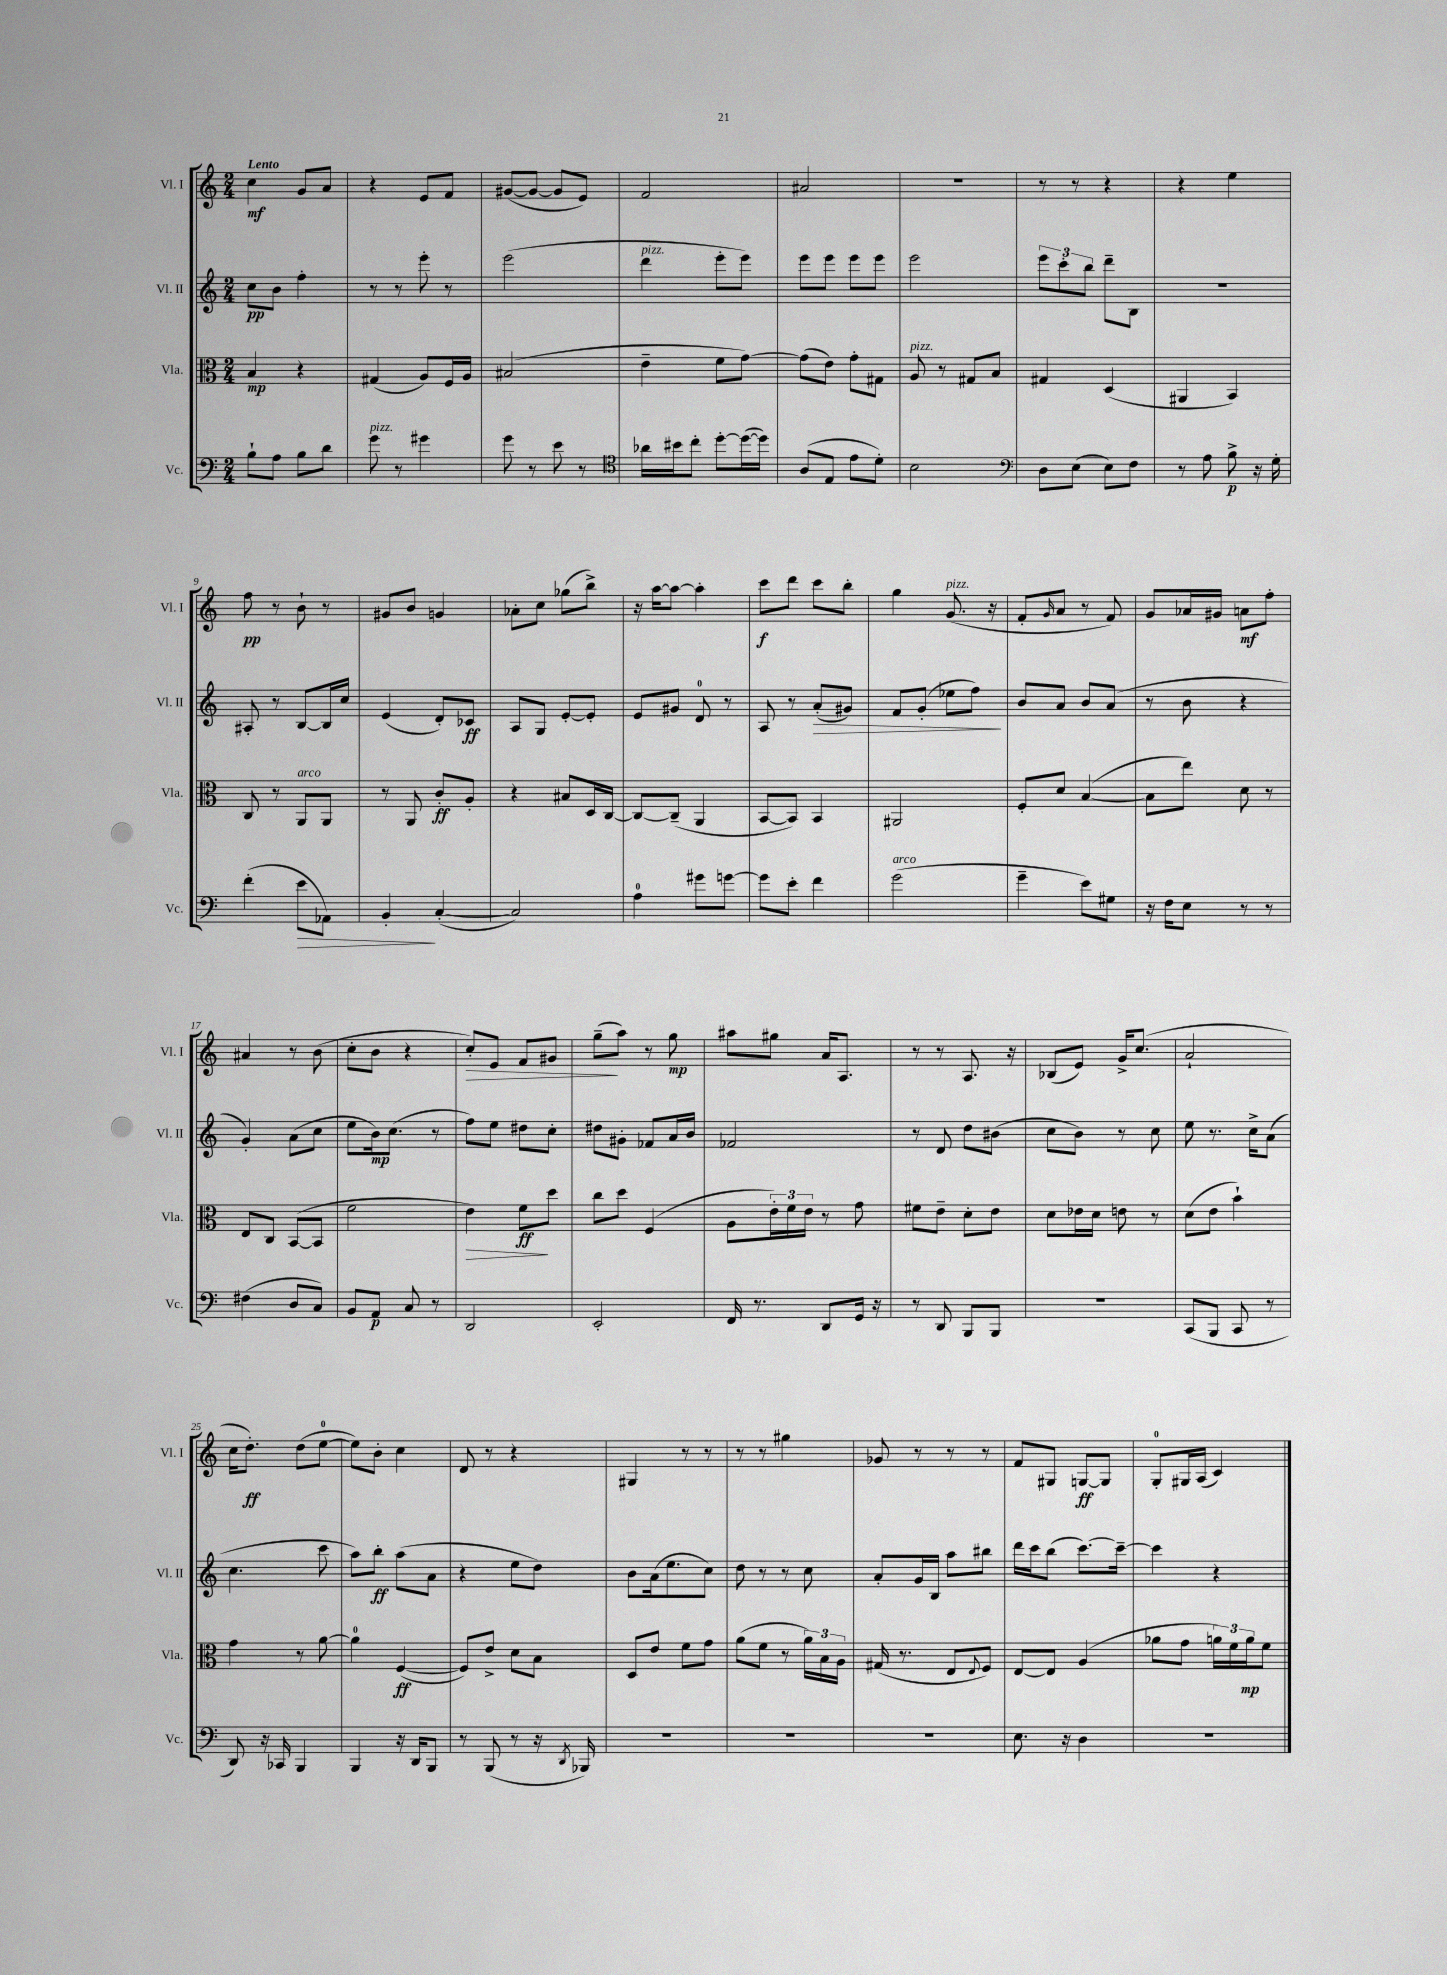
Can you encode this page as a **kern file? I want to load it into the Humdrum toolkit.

**kern	**dynam	**kern	**dynam	**kern	**dynam	**kern	**dynam
*part4	*part4	*part3	*part3	*part2	*part2	*part1	*part1
*staff4	*staff4	*staff3	*staff3	*staff2	*staff2	*staff1	*staff1
*I"Vc.	*	*I"Vla.	*	*I"Vl. II	*	*I"Vl. I	*
*I'Vc.	*	*I'Vla.	*	*I'Vl. II	*	*I'Vl. I	*
*clefF4	*	*clefC3	*	*clefG2	*	*clefG2	*
*k[]	*	*k[]	*	*k[]	*	*k[]	*
*M2/4	*	*M2/4	*	*M2/4	*	*M2/4	*
=1	=1	=1	=1	=1	=1	=1	=1
!	!	!	!	!	!	!LO:TX:a:B:t=Lento	!
8B`\L	.	4B/	mp	8cc\L	pp	4cc\	mf
8A\J	.	.	.	8b\J	.	.	.
8B\L	.	4r	.	4ff'\	.	8g/L	.
8d\J	.	.	.	.	.	8a/J	.
=2	=2	=2	=2	=2	=2	=2	=2
!LO:TX:a:i:t=pizz.	!	!	!	!	!	!	!
8g\	.	(4G#X/	.	8r	.	4r	.
8r	.	.	.	8r	.	.	.
4g#X\	.	8A/L)	.	8eee'\	.	8e/L	.
.	.	16F/L	.	8r	.	8f/J	.
.	.	16A/JJ	.	.	.	.	.
=3	=3	=3	=3	=3	=3	=3	=3
8g\	.	(2B#X/	.	(2eee\	.	([8g#X/L	.
8r	.	.	.	.	.	8g#/J_	.
8e\	.	.	.	.	.	8g#/L]	.
8r	.	.	.	.	.	8e/J)	.
=4	=4	=4	=4	=4	=4	=4	=4
*clefC4	*	*	*	*	*	*	*
!	!	!	!	!LO:TX:a:i:t=pizz.	!	!	!
16a-X\LL	.	4e~\	.	4ddd\	.	2f/	.
16b#X\J	.	.	.	.	.	.	.
8cc'\J	.	.	.	.	.	.	.
[8dd'\L	.	8f\L	.	8eee'\L	.	.	.
(16dd\L_	.	[8g\J)	.	8eee\J)	.	.	.
16dd\JJ])	.	.	.	.	.	.	.
=5	=5	=5	=5	=5	=5	=5	=5
(8A/L	.	(8g\L]	.	8eee\L	.	2a#X/	.
8E/J	.	8e\J)	.	8eee\J	.	.	.
8e\L	.	8g'\L	.	8eee\L	.	.	.
8d'\J)	.	8G#X\J	.	8eee\J	.	.	.
=6	=6	=6	=6	=6	=6	=6	=6
!	!	!LO:TX:a:i:t=pizz.	!	!	!	!	!
2B\	.	8A/	.	2eee\	.	2r	.
.	.	8r	.	.	.	.	.
.	.	8G#X/L	.	.	.	.	.
.	.	8B/J	.	.	.	.	.
=7	=7	=7	=7	=7	=7	=7	=7
*clefF4	*	*	*	*	*	*	*
8D\L	.	4G#X/	.	12eee\L	.	8r	.
.	.	.	.	12ccc'\	.	.	.
(8E\J	.	.	.	.	.	8r	.
.	.	.	.	12bb\J	.	.	.
8E\L)	.	(4D/	.	8ddd~\L	.	4r	.
8F\J	.	.	.	8B\J	.	.	.
=8	=8	=8	=8	=8	=8	=8	=8
8r	.	4AA#X/	.	2r	.	4r	.
8A\	.	.	.	.	.	.	.
8B^\	p	4BB/)	.	.	.	4ee\	.
16r	.	.	.	.	.	.	.
16G'\	.	.	.	.	.	.	.
!!LO:LB:g=z
=9	=9	=9	=9	=9	=9	=9	=9
(4f'\	.	8C/	.	8A#X'/	.	8ff\	pp
.	.	8r	.	8r	.	8r	.
!	!	!LO:TX:a:i:t=arco	!	!	!	!	!
!	!LO:HP:b	!	!	!	!	!	!
8e\L	>	8AA/L	.	[8B/L	.	8b`\	.
8AA-X\J)	.	8AA/J	.	16B/L]	.	8r	.
.	.	.	.	16cc/JJ	.	.	.
=10	=10	=10	=10	=10	=10	=10	=10
4BB'/	.	8r	.	(4e/	.	8g#X/L	.
.	.	8AA/	.	.	.	8b/J	.
([4C'/	]	8c'/L	ff	8d'/L)	.	4gn/	.
.	.	8A'/J	.	8c-X/J	ff	.	.
=11	=11	=11	=11	=11	=11	=11	=11
2C/])	.	4r	.	8A/L	.	8a-X'\L	.
.	.	.	.	8G/J	.	8cc\J	.
.	.	8B#X/L	.	[8e'/L	.	(8gg-X\L	.
.	.	16D/L	.	8e'/J]	.	8bb^\J)	.
.	.	[16C/JJ	.	.	.	.	.
=12	=12	=12	=12	=12	=12	=12	=12
4A\	.	8C/L_	.	8e/L	.	16r	.
.	.	.	.	.	.	[16aa\KL	.
.	.	(8C~/J]	.	8g#X/J	.	8aa\J_	.
8g#X\L	.	4AA/	.	8d/	.	4aa'\]	.
[8gn\J	.	.	.	8r	.	.	.
=13	=13	=13	=13	=13	=13	=13	=13
8g\L]	.	[8BB/L	.	8A/	.	8ccc\L	f
8e'\J	.	8BB/J])	.	8r	.	8ddd\J	.
!	!	!	!	!	!LO:HP:b	!	!
4f\	.	4BB/	.	(8a'/L	>	8ccc\L	.
.	.	.	.	8g#X/J)	.	8bb'\J	.
=14	=14	=14	=14	=14	=14	=14	=14
!LO:TX:a:i:t=arco	!	!	!	!	!	!	!
(2g\	.	2AA#X/	.	8f/L	.	4gg\	.
.	.	.	.	(8g'/J	.	.	.
!	!	!	!	!	!	!LO:TX:a:i:t=pizz.	!
.	.	.	.	8ee-X\L	.	(8.g/	.
.	.	.	.	8ff\J)	.	.	.
.	.	.	.	.	.	16r	.
.	.	.	.	.	]	.	.
=15	=15	=15	=15	=15	=15	=15	=15
4g~\	.	8F'/L	.	8b/L	.	8f'/L	.
.	.	.	.	.	.	16qqg/	.
.	.	8d/J	.	8a/J	.	8a/J	.
8e\L)	.	([4B/	.	8b/L	.	8r	.
8G#X\J	.	.	.	(8a/J	.	8f/)	.
=16	=16	=16	=16	=16	=16	=16	=16
16r	.	8B\L]	.	8r	.	8g/L	.
16F\KL	.	.	.	.	.	.	.
8E\J	.	8ee\J)	.	8b\	.	16a-X/L	.
.	.	.	.	.	.	16g#X/JJ	.
8r	.	8d\	.	4r	.	8an\L	mf
8r	.	8r	.	.	.	8ff'\J	.
!!LO:LB:g=z
=17	=17	=17	=17	=17	=17	=17	=17
(4F#X\	.	8E/L	.	4g'/)	.	4a#X/	.
.	.	8C/J	.	.	.	.	.
8D/L	.	([8BB/L	.	(8a\L	.	8r	.
8C/J)	.	8BB/J]	.	8cc\J	.	(8b\	.
=18	=18	=18	=18	=18	=18	=18	=18
8BB/L	.	2f\	.	8ee\L	.	8cc'\L	.
8AA/J	p	.	.	16b\k)	mp	8b\J	.
.	.	.	.	(8.cc\J	.	.	.
8C/	.	.	.	.	.	4r	.
8r	.	.	.	8r	.	.	.
=19	=19	=19	=19	=19	=19	=19	=19
!	!	!	!LO:HP:b	!	!	!	!LO:HP:b
2DD/	.	4e\)	>	8ff\L)	.	8cc'/L)	>
.	.	.	.	8ee\J	.	8e/J	.
.	.	8f\L	ff	8dd#X\L	.	8f/L	.
.	.	8dd\J	]	8cc'\J	.	8g#X/J	.
=20	=20	=20	=20	=20	=20	=20	=20
2EE'/	.	8cc\L	.	8dd#X\L	.	(8gg~\L	.
.	.	8dd\J	.	8g#X'\J	.	8aa\J)	]
.	.	(4F/	.	8f-X/L	.	8r	.
.	.	.	.	16a/L	.	8gg\	mp
.	.	.	.	16b/JJ	.	.	.
=21	=21	=21	=21	=21	=21	=21	=21
16FF/	.	8A\L	.	2f-X/	.	8aa#X\L	.
8.r	.	.	.	.	.	.	.
.	.	24e'\L)	.	.	.	8gg#X\J	.
.	.	24f\	.	.	.	.	.
.	.	24e\JJ	.	.	.	.	.
8DD/L	.	8r	.	.	.	16a/KL	.
.	.	.	.	.	.	8.A/J	.
16GG/Jk	.	8g\	.	.	.	.	.
16r	.	.	.	.	.	.	.
=22	=22	=22	=22	=22	=22	=22	=22
8r	.	8f#X\L	.	8r	.	8r	.
8DD/	.	8e~\J	.	8d/	.	8r	.
8BBB/L	.	8d'\L	.	8dd\L	.	8.A/	.
8BBB/J	.	8e\J	.	(8b#X\J	.	.	.
.	.	.	.	.	.	16r	.
=23	=23	=23	=23	=23	=23	=23	=23
2r	.	8d\L	.	8cc\L	.	(8B-X/L	.
.	.	16e-X\L	.	8b\J)	.	8e/J)	.
.	.	16d\JJ	.	.	.	.	.
.	.	8en\	.	8r	.	16g^/KL	.
.	.	.	.	.	.	(8.cc/J	.
.	.	8r	.	8cc\	.	.	.
=24	=24	=24	=24	=24	=24	=24	=24
(8CC/L	.	(8d\L	.	8ee\	.	2a`/	.
8BBB/J	.	8e\J	.	8.r	.	.	.
8CC/	.	4b`\)	.	.	.	.	.
.	.	.	.	16cc^\KL	.	.	.
8r	.	.	.	(8a\J	.	.	.
!!LO:LB:g=z
=25	=25	=25	=25	=25	=25	=25	=25
8DD/)	.	4g\	.	4.cc\	.	16cc\KL	.
.	.	.	.	.	.	8.dd'\J)	ff
16r	.	.	.	.	.	.	.
16CC-X/	.	.	.	.	.	.	.
4BBB/	.	8r	.	.	.	(8dd\L	.
.	.	[8a\	.	8ccc\	.	[8ee\J	.
=26	=26	=26	=26	=26	=26	=26	=26
4BBB/	.	4a\]	.	8aa\L)	.	8ee\L])	.
.	.	.	.	8bb'\J	ff	8b'\J	.
16r	.	([4F/	ff	(8aa\L	.	4cc\	.
16DD/KL	.	.	.	.	.	.	.
8BBB/J	.	.	.	8a\J	.	.	.
=27	=27	=27	=27	=27	=27	=27	=27
8r	.	8F/L])	.	4r	.	8d/	.
(8BBB/	.	8e^/J	.	.	.	8r	.
8r	.	8d\L	.	8ee\L	.	4r	.
16r	.	8B\J	.	8dd\J)	.	.	.
8qDD/	.	.	.	.	.	.	.
16BBB-X/)	.	.	.	.	.	.	.
=28	=28	=28	=28	=28	=28	=28	=28
2r	.	8D/L	.	8b\L	.	4G#X/	.
.	.	8e/J	.	(16a\k	.	.	.
.	.	.	.	8.ee\	.	.	.
.	.	8f\L	.	.	.	8r	.
.	.	8g\J	.	8cc\J)	.	8r	.
=29	=29	=29	=29	=29	=29	=29	=29
2r	.	(8a\L	.	8dd\	.	8r	.
.	.	8f\J	.	8r	.	8r	.
.	.	8r	.	8r	.	4gg#X\	.
.	.	24a\LL)	.	8cc\	.	.	.
.	.	24B\	.	.	.	.	.
.	.	24A\JJ	.	.	.	.	.
=30	=30	=30	=30	=30	=30	=30	=30
2r	.	(16G#X/	.	8a'/L	.	8g-X/	.
.	.	8.r	.	.	.	.	.
.	.	.	.	16g/L	.	8r	.
.	.	.	.	16B/JJ	.	.	.
.	.	8E/L	.	8aa\L	.	8r	.
.	.	8qqE/	.	.	.	.	.
.	.	8F/J)	.	8bb#X\J	.	8r	.
=31	=31	=31	=31	=31	=31	=31	=31
8.E\	.	[8E/L	.	16ddd\LL	.	8f/L	.
.	.	.	.	16ccc\J	.	.	.
.	.	8E/J]	.	(8bb\J	.	8G#X/J	.
16r	.	.	.	.	.	.	.
4D\	.	(4A/	.	[8.ccc\L)	.	[8Gn/L	ff
.	.	.	.	.	.	8G/J]	.
.	.	.	.	16ccc~\Jk_	.	.	.
=32	=32	=32	=32	=32	=32	=32	=32
2r	.	8a-X\L	.	4ccc\]	.	8G'/L	.
.	.	8g\J	.	.	.	16G#X/L	.
.	.	.	.	.	.	(16A/JJ	.
.	.	24an\LL)	.	4r	.	4c/)	.
.	.	24f\	.	.	.	.	.
.	.	24a\J	mp	.	.	.	.
.	.	8f\J	.	.	.	.	.
==	==	==	==	==	==	==	==
*-	*-	*-	*-	*-	*-	*-	*-
